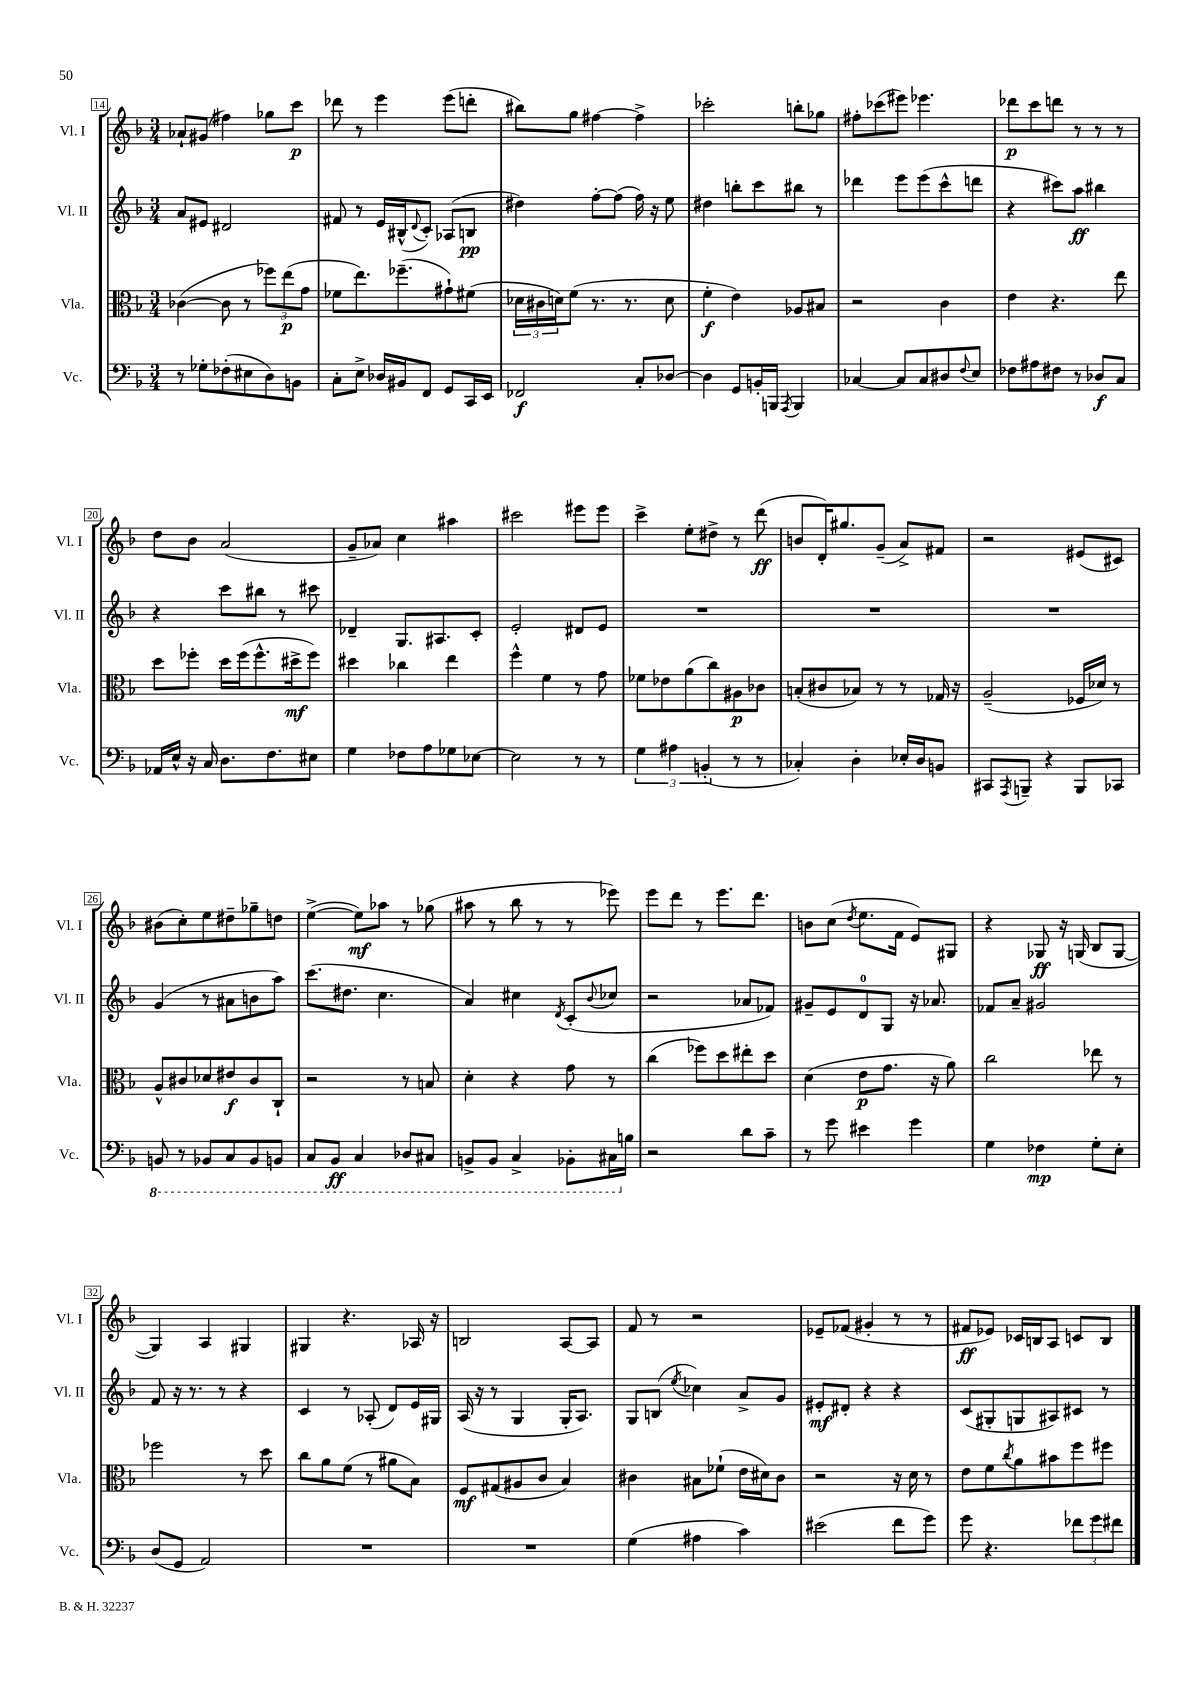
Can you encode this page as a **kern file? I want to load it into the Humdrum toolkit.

**kern	**kern	**kern	**kern
*staff4	*staff3	*staff2	*staff1
*clefF4	*clefC3	*clefG2	*clefG2
*k[b-]	*k[b-]	*k[b-]	*k[b-]
*M3/4	*M3/4	*M3/4	*M3/4
8r	([4c-	8a	8a-`
8G-'	.	8e#	(8g#
(8F-'	8c-]	2d#	4ff#)
8E#	8r	.	.
8D)	12ff-)	.	8gg-
.	(12ee	.	.
8BB	.	.	8ccc
.	12g	.	.
=	=	=	=
8C'	8f-	8f#	8ddd-
8E^	8.ee)	8r	8r
16D-	.	16e	4eee
16BB#	(8.ff-~	(16B#^^	.
.	.	8qqd	.
8FF	.	8c')	.
8GG	8g#`)	(8A-	(8eee
16CC	(8f#	8B	8ddd'
16EE	.	.	.
=	=	=	=
2FF-	24d-	4dd#)	8bb#)
.	24c#	.	.
.	24d)	.	.
.	(8f	.	8gg
.	8.r	[8ff'	[4ff#
.	.	(8ff]	.
.	8.r	.	.
8C'	.	16ff)	4ff#^]
.	.	16r	.
[8D-	8d	8ee	.
=	=	=	=
4D-]	4f'	4dd#	2ccc-'
8GG	4e)	8bb'	.
16BB'	.	8ccc	.
16BBB	.	.	.
8qAAA	.	.	.
4BBB	8A-	8bb#	8bb'
.	8B#	8r	8gg-
=	=	=	=
[4C-	2r	4ddd-	8ff#'
.	.	.	(8ccc-
8C-]	.	8eee	8eee#)
8C-	.	(8eee	4.eee-
8D#	4c	8ccc^^	.
8qqF	.	.	.
8E	.	8ddd	.
=	=	=	=
8F-	4e	4r	8ddd-
8A#	.	.	8ccc
8F#	4.r	8ccc#)	8ddd
8r	.	8aa	8r
8D-	.	4bb#	8r
8C	8ee	.	8r
=	=	=	=
16AA-	8dd	4r	8dd
16E^^	.	.	.
16r	8ff-'	.	8b-
16C	.	.	.
8.D	16dd	8ccc	(2a
.	(16ff-	.	.
.	8.ff-^^	8bb#	.
8.F	.	.	.
.	.	8r	.
.	16dd#^	.	.
8E#	8ff-)	8ccc#	.
=	=	=	=
4G	4dd#	4d-~	8g~
.	.	.	8a-)
8F-	4cc-	8.G	4cc
8A	.	.	.
.	.	8.A#	.
8G-	4ee	.	4aa#
[8E-	.	8c'	.
=	=	=	=
2E-]	4ff^^	2e'	2ccc#
.	4f	.	.
8r	8r	8d#	8eee#
8r	8g	8e	8eee#
=	=	=	=
6G	8f-	2.r	4ccc^
.	8e-	.	.
6A#	.	.	.
.	(8a	.	8ee'
(6BB'	.	.	.
.	8cc)	.	8dd#^
8r	8A#	.	8r
8r	8c-	.	(8ddd
=	=	=	=
4C-')	(8B'	2.r	8b
.	8c#	.	16d')
.	.	.	8.gg#
4D'	8B-)	.	.
.	8r	.	(8g~
16E-'	8r	.	8a^)
16D	.	.	.
8BB	16G-	.	8f#
.	16r	.	.
=	=	=	=
8CC#	(2A~	2.r	2r
8qAAA	.	.	.
8BBB~	.	.	.
4r	.	.	.
8BBB	16F-	.	(8e#
.	16d-)	.	.
8CC-	8r	.	8c#)
=	=	=	=
8BBB	8A^^	(4g	(8b#
8r	8c#	.	8cc')
8BBB-	8d-	8r	8ee
8CC	8e#	8a#	8dd#~
8BBB-	8c#	8b	8gg-~
8BBB	8C`	8aa)	8dd
=	=	=	=
8CC	2r	(8.ccc	([4ee^
8BBB-	.	.	.
.	.	8.dd#	.
4CC	.	.	8ee])
.	.	4.cc	8aa-
8DD-	8r	.	8r
8CC#	8B	.	(8gg-
=	=	=	=
8BBB^	4d'	4a)	8aa#
8BBB	.	.	8r
4CC^	4r	4cc#	8bb-
.	.	.	8r
.	.	8qd	.
8BBB-'	8g	(8c'	8r
.	.	8qqb-	.
16CC#	8r	8cc-	8eee-)
16B	.	.	.
=	=	=	=
2r	(4cc	2r	8eee
.	.	.	8ddd
.	8ff-)	.	8r
.	8dd	.	8.eee
8d	8ee#'	8a-	.
.	.	.	8.ddd
8c~	8dd	8f-)	.
=	=	=	=
8r	(4d	8g#~	8b
8g	.	8e	(8cc
.	.	.	8qdd
4e#	8e	8d	8.ee
.	8.g	8G	.
.	.	.	16f
4g	.	16r	8e)
.	16r	8.a-	.
.	8a)	.	8G#
=	=	=	=
4G	2cc	8f-	4r
.	.	8a~	.
4F-	.	2g#	8G-
.	.	.	16r
.	.	.	(16G
8G'	8ee-	.	8B-
8E'	8r	.	[8G
=	=	=	=
(8D	2ff-	8f	4G])
8GG	.	16r	.
.	.	8.r	.
2AA)	.	.	4A
.	.	8r	.
.	8r	4r	4G#
.	8dd	.	.
=	=	=	=
2.r	8cc	4c	4G#
.	8a	.	.
.	(8f	8r	4.r
.	8r	(8A-'	.
.	8a#	8d)	.
.	8B-)	16e	16A-
.	.	16G#	16r
=	=	=	=
2.r	8F	(16A	2B
.	.	16r	.
.	(8G#	8r	.
.	8A#	4G	.
.	8c	.	.
.	4B-)	16G'	[8A
.	.	8.A)	.
.	.	.	8A]
=	=	=	=
(4G	4c#	8G	8f
.	.	(8B	8r
.	.	8qee	.
4A#	8B#	4cc-)	2r
.	(8f-`	.	.
4c)	16e	8a^	.
.	16d#)	.	.
.	8c#	8g	.
=	=	=	=
(2e#	2r	8e#'	8e-~
.	.	8d#'	(8f-
.	.	4r	4g#'
8f	16r	4r	8r
.	16d	.	.
8g)	8r	.	8r
=	=	=	=
8g	8e	(8c	8f#
4.r	8f	8G#'	8e-)
.	8qcc	.	.
.	8a	8G	16c-
.	.	.	16B
.	8b#	8A#)	8A
12f-	8ff	8c#	8c
12g	.	.	.
.	8ff#	8r	8B
12f#	.	.	.
==	==	==	==
*-	*-	*-	*-
